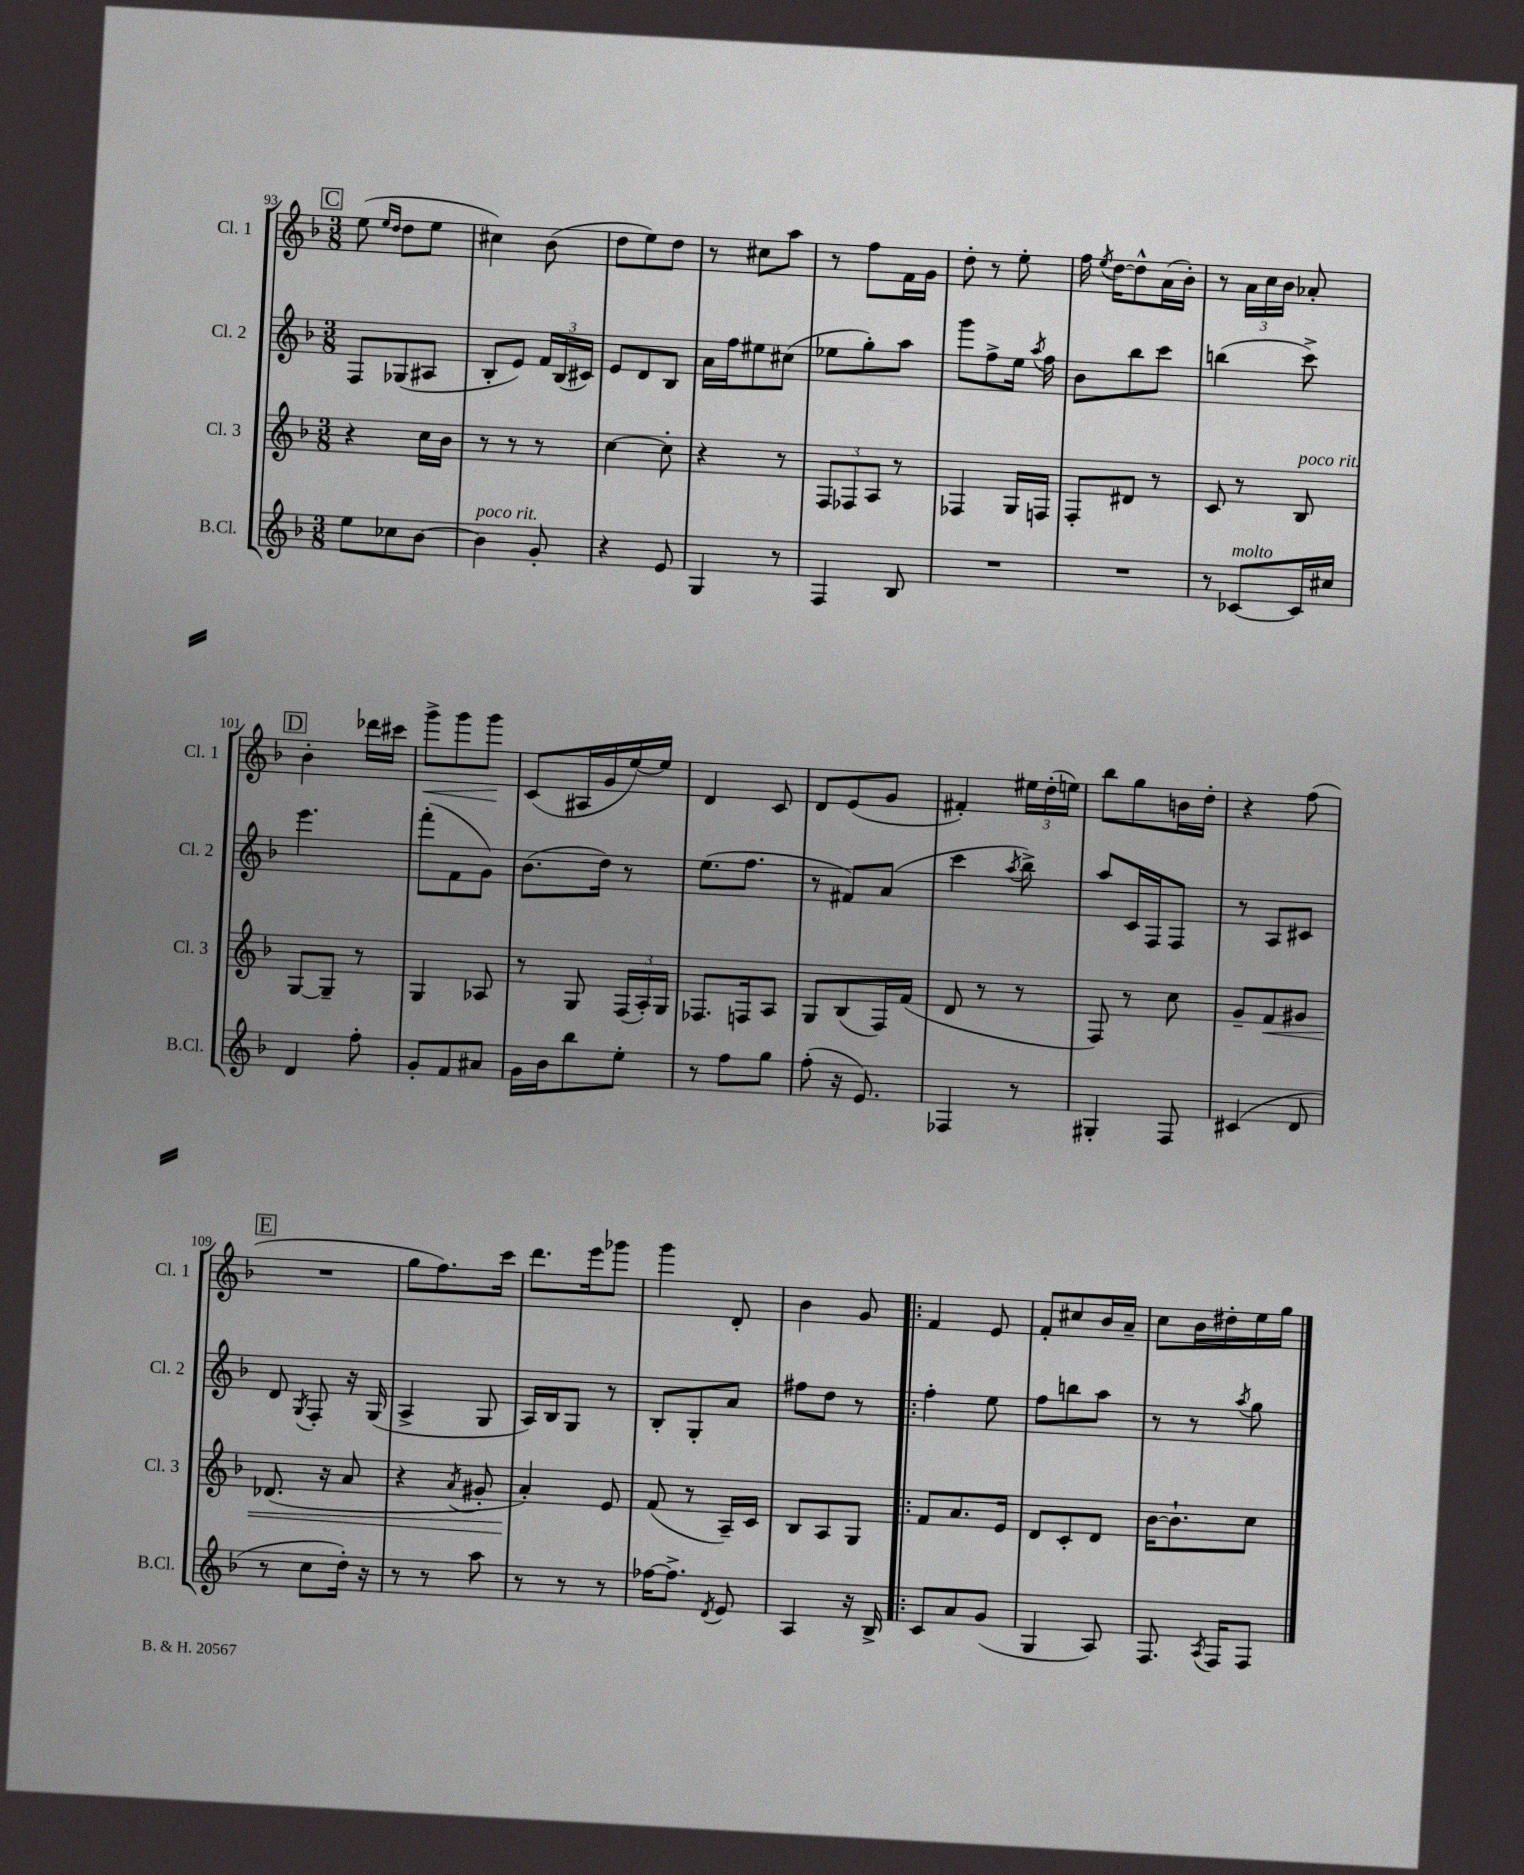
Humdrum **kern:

**kern	**kern	**kern	**kern
*staff4	*staff3	*staff2	*staff1
*clefG2	*clefG2	*clefG2	*clefG2
*k[b-]	*k[b-]	*k[b-]	*k[b-]
*M3/8	*M3/8	*M3/8	*M3/8
8ee\L	4r	8F/L	(8ee\
.	.	.	16qqee/LL
.	.	.	16qqdd/JJ
8cc-\	.	(8G-/	8dd\L
[8b-\J	16cc\LL	8A#/J	8ee\J
.	16b-\JJ	.	.
=	=	=	=
4b-\]	8r	8B-'/L	4cc#\)
.	8r	8e/J)	.
8g'/	8r	24f/LL	(8b-\
.	.	(24B-/	.
.	.	24c#/JJ)	.
=	=	=	=
4r	[4cc\	8e/L	8dd\L
.	.	8d/	8ee\)
8e/	8cc'\]	8B-/J	8dd\J
=	=	=	=
4G/	4r	16a\LL	8r
.	.	16ff\J	.
.	.	8ee#\	8cc#\L
8r	8r	(8cc#\J	8aa\J
=	=	=	=
4F/	12F/L	8ee-\L	8r
.	12F-/	.	.
.	.	8gg'\)	8ff\L
.	12A/J	.	.
8B-/	8r	8aa\J	16f\L
.	.	.	16g\JJ
=	=	=	=
4.r	4F-/	8ggg\L	8dd'\
.	.	8ff^\	8r
.	16G/LL	16ee\Jk	8ee'\
.	.	8qaa/	.
.	16F/JJ	16ff\	.
=	=	=	=
4.r	8F'/L	8b-\L	16ff\
.	.	.	8qee/
.	.	.	[16dd\LK
.	8d#/J	8bb-\	8dd^^\]
.	8r	8ccc\J	(16a\L
.	.	.	16b-'\JJ)
=	=	=	=
8r	8c/	(4bb\	8r
[8c-/L	8r	.	24a\LL
.	.	.	24cc\
.	.	.	24b-\JJ
16c-/]L	8B-/	8ccc^\)	8a-'/
16cc#/JJ	.	.	.
=	=	=	=
4d/	[8G/L	4.eee\	4b-'\
.	8G~/]J	.	.
8ff'\	8r	.	16ddd-\LL
.	.	.	16ccc#\JJ
=	=	=	=
8g'/L	4G/	(8fff'\L	8ggg^\L
8f/	.	8f\	8ggg\
8a#/J	8A-/	8g\J)	8ggg\J
=	=	=	=
16g\LL	8r	(8.b-\L	(8c/L
16b-\J	.	.	.
8bb-\	8G/	.	16A#/L
.	.	16dd\Jk)	16g/
8ee'\J	(24F/LL	8r	[16ee/)
.	24A'/)	.	.
.	.	.	16ee/]JJ
.	24G/JJ	.	.
=	=	=	=
8r	8.F-/L	(8.ee\L	4d/
8ff\L	.	.	.
.	16F/k	8.ff\J	.
8gg\J	8A/J	.	8c/
=	=	=	=
(8ff'\	8G/L	8r	8d/L
16r	(8B-/	8f#/L)	(8e/
8.e/)	.	.	.
.	16F/L)	(8a/J	8g/J
.	(16f/JJ	.	.
=	=	=	=
4F-/	8d/	4ccc\	4f#'/)
.	8r	.	.
.	.	8qaa/	.
8r	8r	8bb-^\)	24ee#\LL
.	.	.	(24dd'\
.	.	.	24ee\JJ)
=	=	=	=
4G#'/	8F/)	8aa/L	8bb-\L
.	8r	16c/L	8gg\
.	.	16F/J	.
8F/	8cc\	8F/J	16b\L
.	.	.	16dd'\JJ
=	=	=	=
(4c#/	8g~/L	8r	4r
.	8f/	8A/L	.
8d/	8g#/J	8c#/J	(8ff\
=	=	=	=
8r	(8.d-/	8d/	4.r
.	.	8qG/	.
8cc\L	.	8F'/	.
.	16r	.	.
16dd'\Jk)	8a/	16r	.
16r	.	(16G/	.
=	=	=	=
8r	4r	4A^/	8gg\L
8r	.	.	8.ff\)
.	8qa/	.	.
8aa\	8g#'/	8G/	.
.	.	.	16ccc\Jk
=	=	=	=
8r	4a'/)	16A/LL)	8.ddd\L
.	.	16B-/J	.
8r	.	8G/J	.
.	.	.	16eee\k
8r	8e/	8r	8ggg-\J
=	=	=	=
[16ff-\LK	(8f/	8B-'/L	4ggg\
8.ff-^\]J	.	.	.
.	8r	8G'/	.
8qd/	.	.	.
8e/	16A~/LL)	8a/J	8d'/
.	16c/JJ	.	.
=	=	=	=
4A/	8B-/L	8ff#\L	4b-\
.	8A/	8dd\J	.
16r	8G/J	8r	8g/
16B-^/	.	.	.
=!|:	=!|:	=!|:	=!|:
8c/L	8f/L	4ff'\	4f/
8a/	8.a/	.	.
(8g/J	.	8ee\	8e/
.	16e/Jk	.	.
=	=	=	=
4G/	8d/L	8ff\L	8f'/L
.	8c'/	8bb\	8cc#/
8A/)	8d/J	8aa\J	16b-/L
.	.	.	16a~/JJ
=	=	=	=
8.F/	[16b-\LK	8r	8cc\L
.	8.b-`\]	.	.
.	.	8r	16b-\L
8qA/	.	.	.
16F/LK	.	.	16dd#'\
.	.	8qaa/	.
8F/J	8cc\J	8gg\	16ee\
.	.	.	16gg\JJ
==	==	==	==
*-	*-	*-	*-
